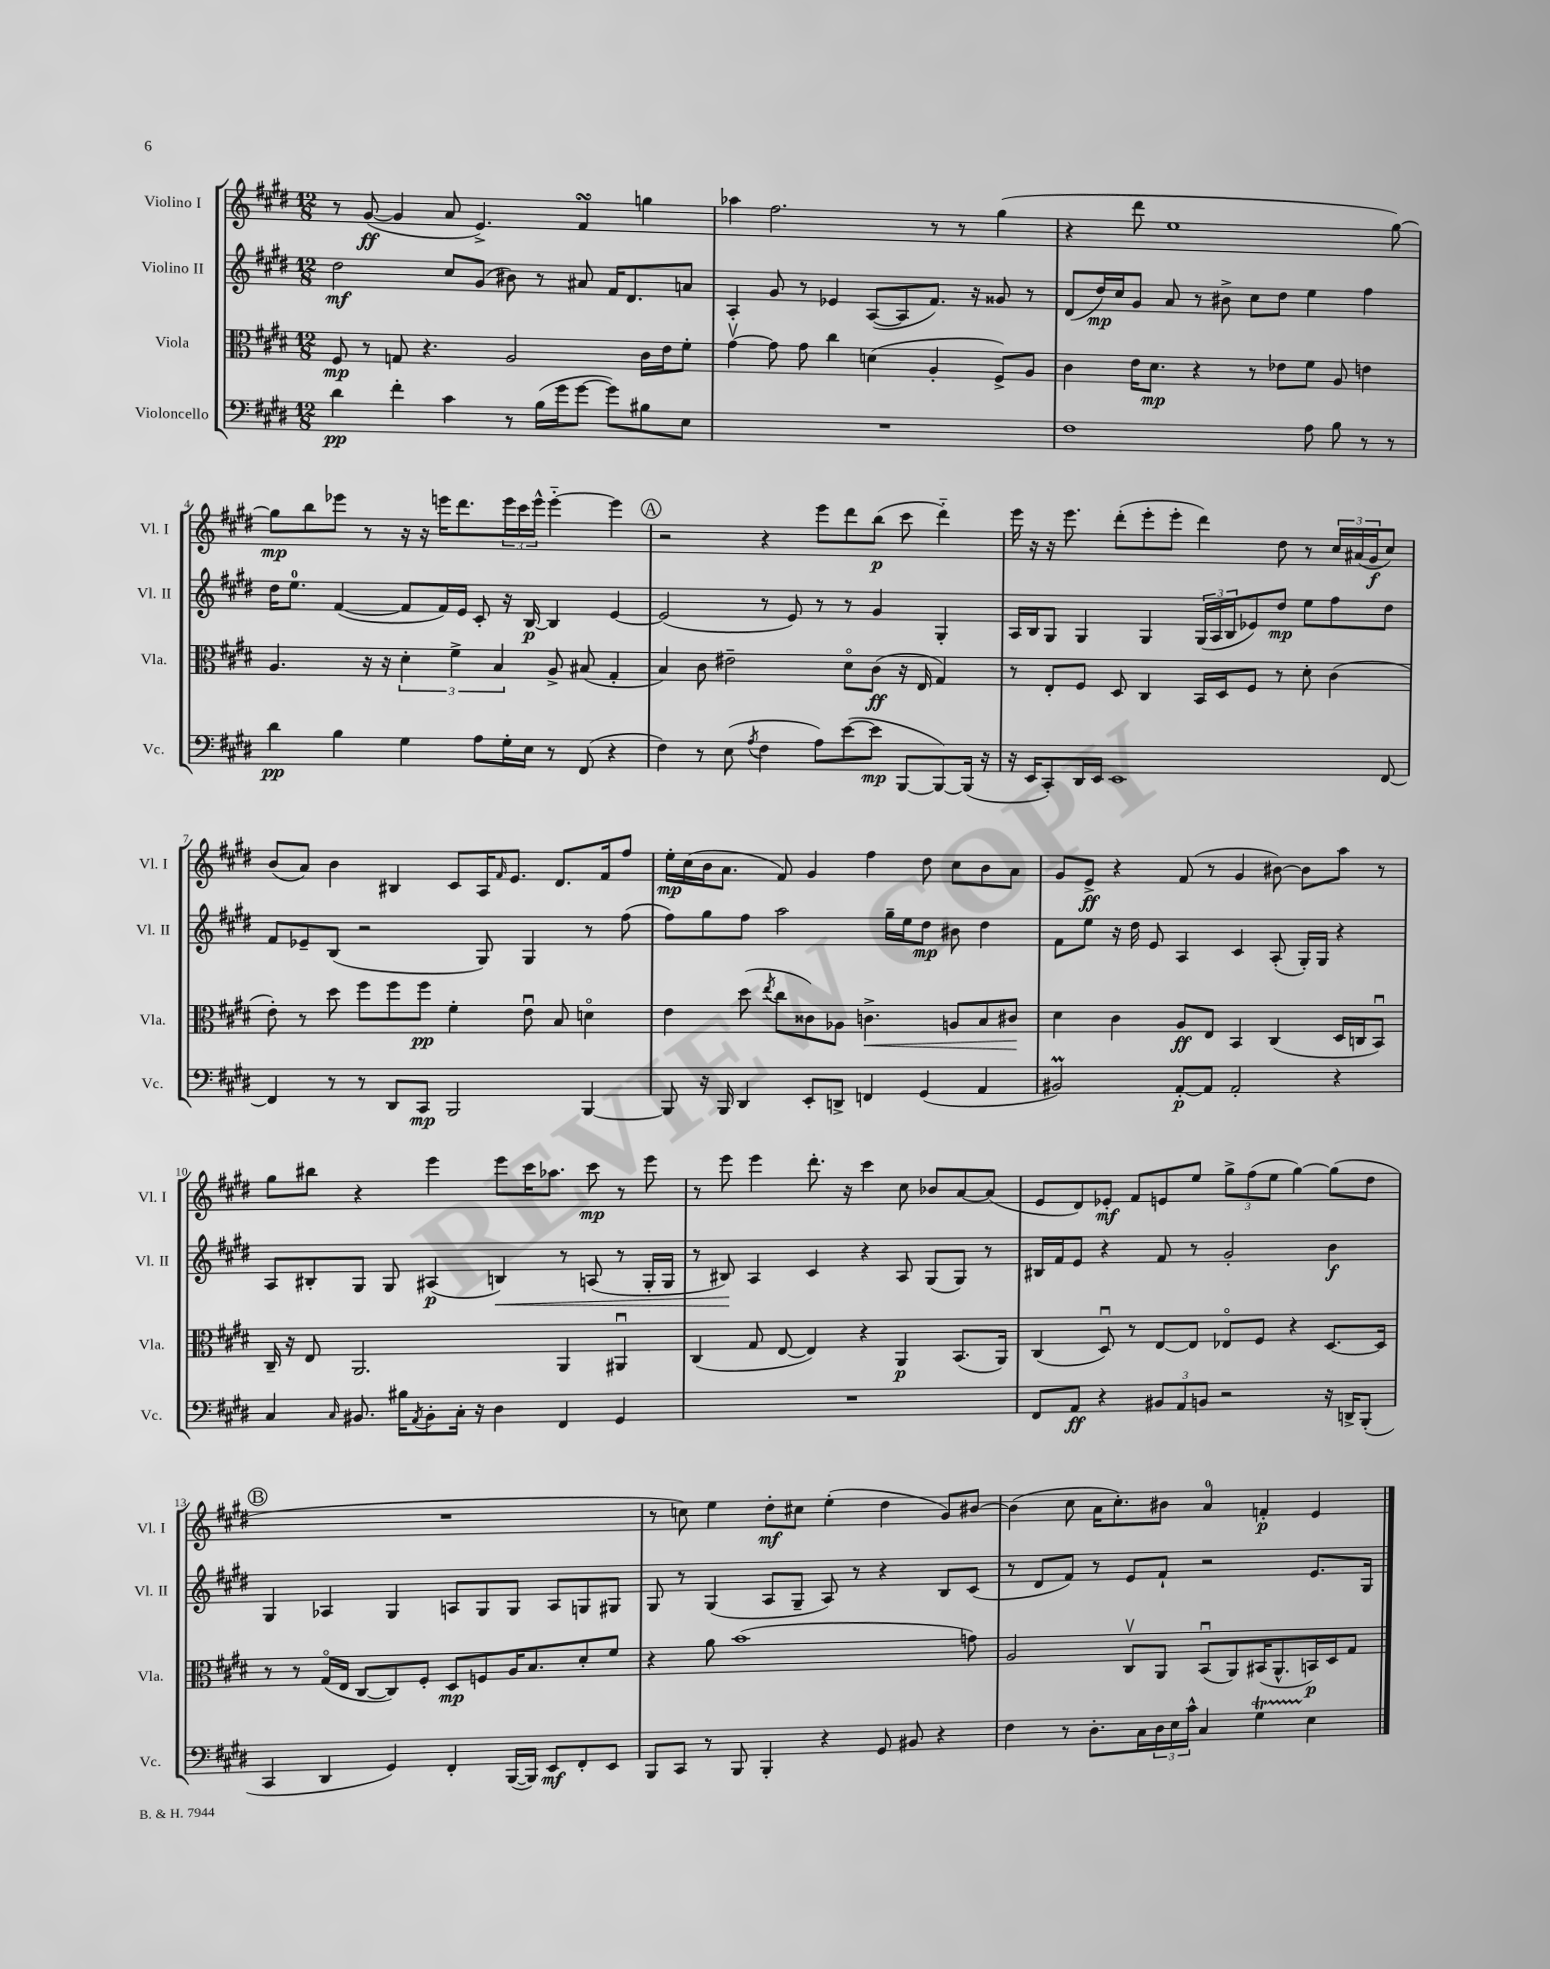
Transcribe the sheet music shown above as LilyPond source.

<<
\new StaffGroup <<
\new Staff = "s0" \with { instrumentName = "Violino I" shortInstrumentName = "Vl. I" } {
    \clef treble \key e \major \numericTimeSignature \time 12/8
    r8 gis'8~\ff( gis'4 a'8 e'4.->) fis'4\turn g''4 |
    aes''4 fis''2. r8 r8 gis''4( |
    r4 dis'''8 e''1 gis''8~) |
    gis''8\mp b''8 ees'''8 r8 r16 r16 e'''16 dis'''8. \tuplet 3/2 { e'''16 cis'''16 e'''16-^ } e'''4~-_ e'''4 |
    \mark \markup { \circle "A" } r2 r4 e'''8 dis'''8 b''8\p( cis'''8 dis'''4-_) |
    e'''16 r16 r16 e'''8. dis'''8-.( e'''8-. e'''8-. dis'''4) dis''8 r8 \tuplet 3/2 { cis''16 ais'16( gis'16\f } cis''8) |
    b'8( a'8) b'4 bis4 cis'8 a16 \grace { fis'16 } e'8. dis'8. fis'16 fis''8 |
    e''16-.\mp cis''16( b'16 a'8. fis'8) gis'4 fis''4 dis''8 cis''8 b'8 a'8 |
    gis'8 e'8->\ff r4 fis'8( r8 gis'4 bis'8~) bis'8 a''8 r8 |
    gis''8 bis''8 r4 e'''4 e'''8 cis'''16 aes''8. cis'''8\mp r8 e'''8 |
    r8 e'''8 e'''4 dis'''8.-. r16 cis'''4 cis''8 bes'8 a'8~ a'8( |
    e'8 dis'8) ees'8-.\mf fis'8 e'8 e''8 \tuplet 3/2 { gis''8-> fis''8( e''8 } gis''4~) gis''8( dis''8 |
    \mark \markup { \circle "B" } R1. |
    r8 c''8) e''4 dis''8-.\mf cis''8 e''4-.( dis''4 gis'8) bis'8~ |
    bis'4( cis''8 a'16 cis''8.-.) bis'8 a'4-0 f'4-.\p e'4 \bar "|." |
}
\new Staff = "s1" \with { instrumentName = "Violino II" shortInstrumentName = "Vl. II" } {
    \clef treble \key e \major \numericTimeSignature \time 12/8
    dis''2\mf cis''8 gis'8( bis'8) r8 ais'8 fis'16 dis'8. a'8 |
    a4-. gis'8 r8 ees'4 a8~( a8 fis'8.) r16 gisis'8 r8 |
    dis'8( dis''16\mp) cis''16 gis'8 a'8 r8 bis'8-> cis''8 dis''8 e''4 fis''4 |
    dis''16 e''8.-0 fis'4~( fis'8 fis'16) e'16 cis'8-. r16 b16~\p b4 e'4~ |
    \mark \markup { \circle "A" } e'2( r8 e'8) r8 r8 gis'4 gis4-. |
    a16 b16 gis8 gis4 gis4 \tuplet 3/2 { gis16( a16 b16 } ees'8) dis''8\mp e''8 fis''8 dis''8 |
    fis'8 ees'8-- b8( r2 gis8) gis4 r8 fis''8( |
    fis''8) gis''8 fis''8 a''2 gis''16-- e''16 dis''8\mp bis'8 dis''4 |
    fis'8 e''8 r16 dis''16 e'8 a4 cis'4 a8-.( gis16-.) gis16 r4 |
    a8 bis8-. gis8 gis8 ais4\p( b4\<) r8 a8( r8 gis16-. gis16 |
    r8 bis8\!) a4 cis'4 r4 a8 gis8( gis8) r8 |
    bis16 fis'16 e'8 r4 fis'8 r8 gis'2-. b'4\f |
    \mark \markup { \circle "B" } gis4 aes4 gis4 a8 gis8 gis8 a8 g8 gis8 |
    gis8 r8 gis4( a8 gis8-- a8) r8 r4 b8 cis'8( |
    r8 dis'8 fis'8) r8 e'8 fis'8-! r2 e'8. gis16 \bar "|." |
}
\new Staff = "s2" \with { instrumentName = "Viola" shortInstrumentName = "Vla." } {
    \clef alto \key e \major \numericTimeSignature \time 12/8
    fis8\mp r8 g8 r4. a2 cis'16 e'16 fis'8-. |
    gis'4~\upbow gis'8 gis'8 cis''4 d'4( a4-. fis8->) a8 |
    cis'4 e'16 dis'8.\mp r4 r8 ees'8 fis'8 a8 e'4 |
    a4. r16 r16 \tuplet 3/2 { dis'4-. fis'4-> b4 } a8-> bis8( gis4-. |
    \mark \markup { \circle "A" } b4) cis'8 eis'2-- dis'8\flageolet cis'8\ff( r16 e16 gis4) |
    r8 e8-. fis8 dis8 cis4 b,16 dis16 fis8 r8 dis'8-. cis'4( |
    e'8-.) r8 dis''8 fis''8 fis''8 fis''8\pp fis'4-. e'8\downbow b8 d'4\flageolet |
    e'4 dis''8( \acciaccatura { e''8 } cis''8 cisis'8) aes8 c'4.->\< a8 b8 cis'8\! |
    dis'4 cis'4 a8\ff e8 b,4 cis4( dis16 c16 b,8\downbow) |
    cis16-- r16 e8 a,2. a,4 ais,4\downbow |
    cis4( gis8 e8~ e4) r4 a,4\p b,8.( a,16) |
    cis4( dis8\downbow) r8 e8~ e8 ees8\flageolet fis8 r4 dis8.~ dis16 |
    \mark \markup { \circle "B" } r8 r8 gis16\flageolet( e16 cis8~ cis8) fis8-. dis8\mp f8 a16 b8. dis'8-. fis'8 |
    r4 a'8 b'1( g'8) |
    a2 cis8\upbow a,8 b,8\downbow( a,8) bis,16( a,8.-^ b,16\p) dis16 gis8 \bar "|." |
}
\new Staff = "s3" \with { instrumentName = "Violoncello" shortInstrumentName = "Vc." } {
    \clef bass \key e \major \numericTimeSignature \time 12/8
    dis'4\pp fis'4-. cis'4 r8 b16( gis'16 gis'8~ gis'8) bis8 e8 |
    R1. |
    fis1 a8 b8 r8 r8 |
    dis'4\pp b4 gis4 a8 gis16-. e16 r8 fis,8( r4 |
    \mark \markup { \circle "A" } fis4) r8 e8( \acciaccatura { a8 } fis4 a8) e'8~( e'8\mp b,,8~ b,,8~) b,,16( r16 |
    r16 e,16 cis,8-.) dis,16 e,16 e,1 fis,8~ |
    fis,4 r8 r8 dis,8 cis,8\mp b,,2 b,,4~ |
    b,,8 r16 b,,16 dis,4 e,8-. d,8-> f,4 gis,4( a,4 |
    bis,2\prall) a,8~-.\p a,8 a,2-. r4 |
    cis4 \grace { cis16 } bis,8. bis16 \acciaccatura { a,8 } bis,8-. cis16-. r16 dis4 fis,4 gis,4 |
    R1. |
    fis,8 a,8\ff r4 \tuplet 3/2 { bis,8 a,8 b,8 } r2 r16 d,16-> b,,8-.( |
    \mark \markup { \circle "B" } cis,4 dis,4 gis,4) fis,4-. b,,16~( b,,16) e,8\mf fis,8-. e,8 |
    b,,8 cis,8 r8 b,,8 b,,4-. r4 gis,8 bis,8 r4 |
    fis4 r8 dis8.-. cis16 \tuplet 3/2 { dis16 e16 cis'16-^ } cis4 gis4\startTrillSpan e4\stopTrillSpan \bar "|." |
}
>>
>>
